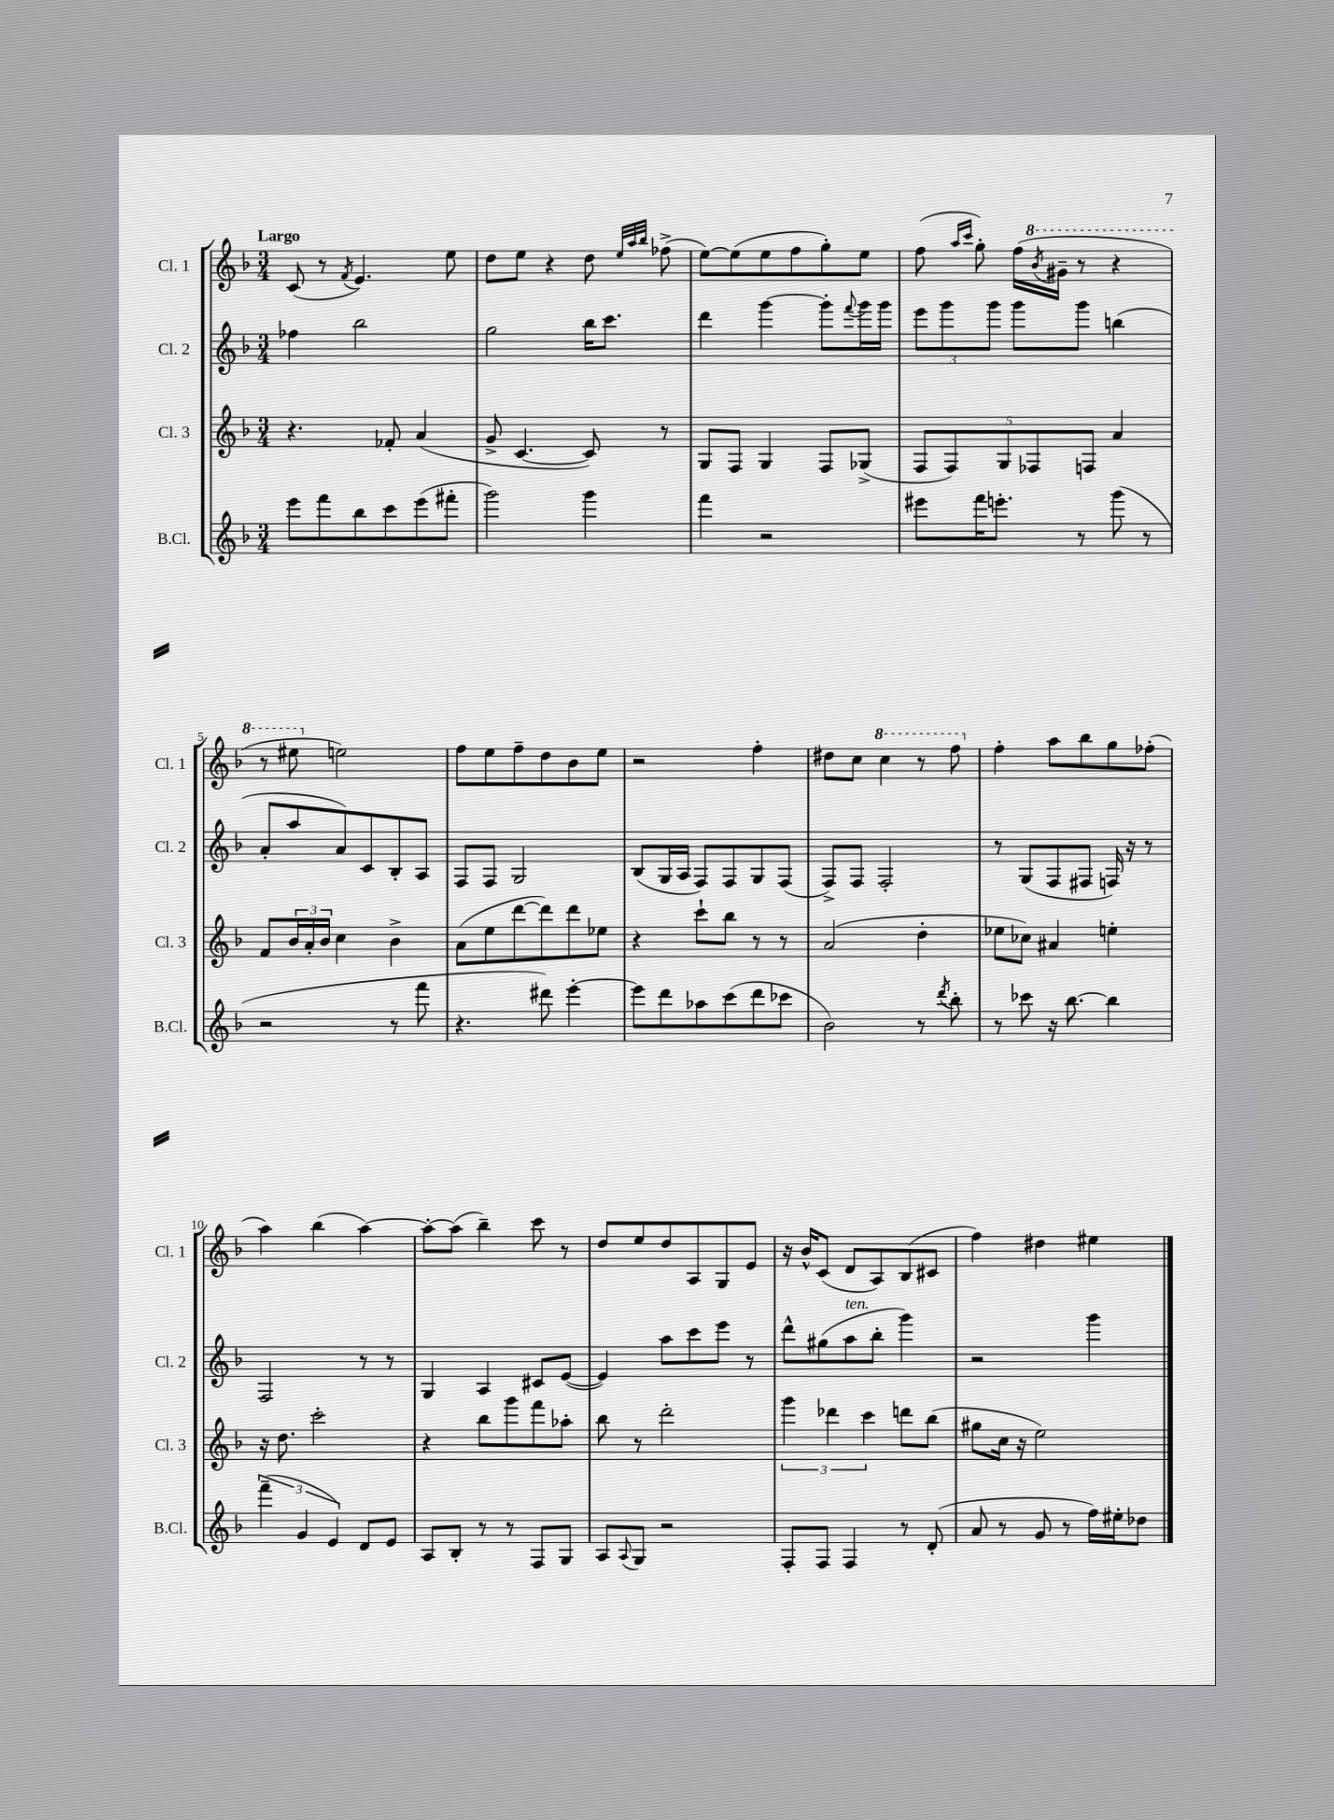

**kern	**kern	**kern	**kern
*staff4	*staff3	*staff2	*staff1
*clefG2	*clefG2	*clefG2	*clefG2
*k[b-]	*k[b-]	*k[b-]	*k[b-]
*M3/4	*M3/4	*M3/4	*M3/4
8eee	4.r	4ff-	(8c
8fff	.	.	8r
.	.	.	8qf
8bb-	.	2bb-	4.e)
8ccc	8f-'	.	.
(8eee	(4a	.	.
8fff#'	.	.	8ee
=	=	=	=
2ggg)	8g^	2gg	8dd
.	[4.c	.	8ee
.	.	.	4r
4ggg	8c])	16bb-	8dd
.	.	8.ccc	.
.	.	.	32qqee
.	.	.	32qqaa
.	.	.	32qqbb-
.	8r	.	(8ff-^
=	=	=	=
4fff	8G	4ddd	[8ee)
.	8F	.	(8ee]
2r	4G	[4ggg	8ee
.	.	.	8ff
.	8F	8ggg']	8gg')
.	.	8qqfff	.
.	(8G-^	16ggg	8ee
.	.	16ggg	.
=	=	=	=
8eee#	10F	12eee	(8ff
.	.	12ggg	.
.	10F)	.	.
.	.	.	16qqaa
.	.	.	16qqccc
16fff	.	.	8gg')
.	.	12ggg	.
8.eee'	.	.	.
.	10G	.	.
.	.	8ggg	(16ff
.	10F-	.	.
.	.	.	8qbb-
.	.	.	16gg#~
8r	.	8ggg	8r
.	10F	.	.
(8ggg	4a	(4bb	4r
8r	.	.	.
=	=	=	=
2r	8f	8a'	8r
.	24b-	8aa	8eee#
.	24a'	.	.
.	24b-	.	.
.	4cc	8a)	2ee)
.	.	8c	.
8r	4b-^	8B-'	.
8fff	.	8A	.
=	=	=	=
4.r	(8a	8F	8ff
.	8ee	8F	8ee
.	[8ddd	2G	8ff~
8ddd#)	8ddd])	.	8dd
[4eee'	8ddd	.	8b-
.	8ee-	.	8ee
=	=	=	=
8eee]	4r	(8B-	2r
8ddd	.	16G	.
.	.	16A	.
8aa-	8ccc`	8F)	.
(8ccc	8bb-	8F	.
8ddd	8r	8G	4ff'
8ccc-	8r	(8F	.
=	=	=	=
2b-)	(2a	8F^)	8dd#
.	.	8F	8cc
.	.	2F'	4ccc
8r	4dd'	.	8r
8qddd	.	.	.
8bb-'	.	.	8fff
=	=	=	=
8r	8ee-	8r	4ff'
8ccc-	8cc-)	(8G	.
16r	4a#	8F	8aa
[8.bb-	.	.	.
.	.	8F#	8bb-
4bb-]	4ee'	16F)	8gg
.	.	16r	.
.	.	8r	(8ff-'
=	=	=	=
(6fff~	16r	2F	4aa)
.	8.dd	.	.
6g	.	.	.
.	2ccc'	.	(4bb-
6e)	.	.	.
8d	.	8r	[4aa)
8e	.	8r	.
=	=	=	=
8A	4r	4G	8aa'_
8B-'	.	.	(8aa]
8r	8bb-	4A	4bb-~)
8r	8ggg	.	.
8F	8fff	8c#	8ccc
8G	8aa-'	([8e	8r
=	=	=	=
8A	8bb-	4e])	8dd
8qqA	.	.	.
8G	8r	.	8ee
2r	2ddd'	8aa	8dd
.	.	8ccc	8A
.	.	8eee	8G
.	.	8r	8e
=	=	=	=
8F'	6ggg	8ddd^^	16r
.	.	.	16b-^^
8F	.	(8gg#	(8c
.	6ddd-	.	.
4F	.	8aa	8d
.	6ccc	.	.
.	.	8bb-'	8A)
8r	8ddd	4ggg)	(8B-
(8d'	(8bb-	.	8c#
=	=	=	=
8a	8gg#	2r	4ff)
8r	16cc	.	.
.	16r	.	.
8g	2ee)	.	4dd#
8r	.	.	.
16ff)	.	4ggg	4ee#
16ee#'	.	.	.
8dd-	.	.	.
==	==	==	==
*-	*-	*-	*-
